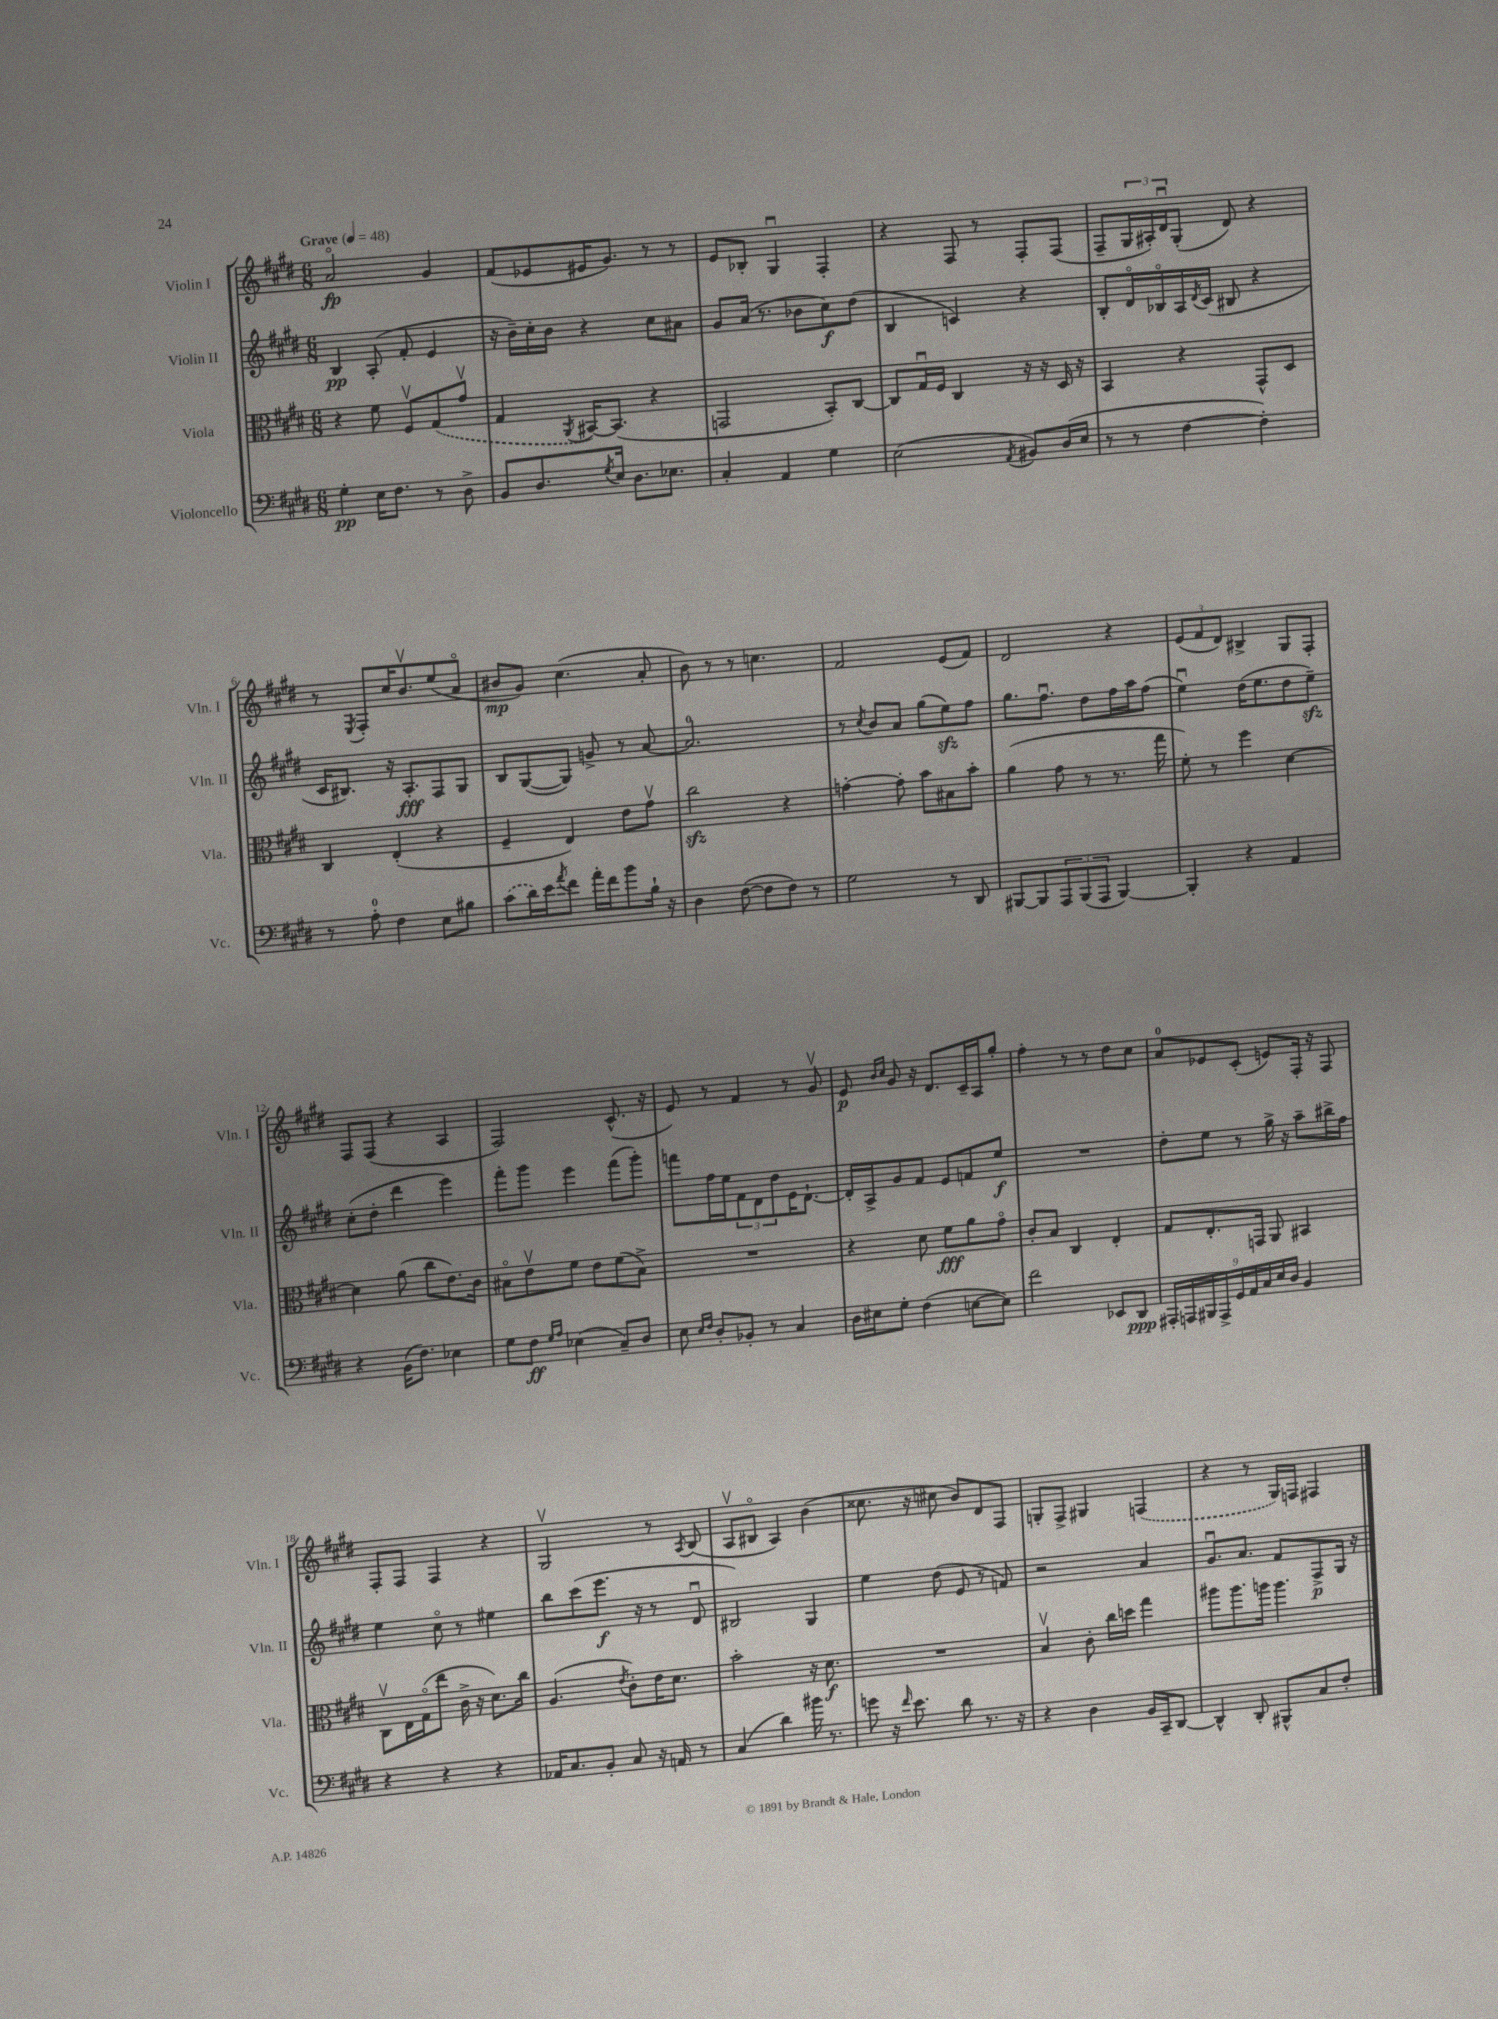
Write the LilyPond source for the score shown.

<<
\new StaffGroup <<
\new Staff = "s0" \with { instrumentName = "Violin I" shortInstrumentName = "Vln. I" } {
    \clef treble \key e \major \numericTimeSignature \time 6/8 \tempo "Grave" 4 = 48
    a'2\flageolet\fp gis'4 |
    fis'8( ees'8 eis'16 gis'8.) r8 r8 |
    e'8 bes8-. gis4\downbow fis4-. |
    r4 fis8 r8 fis8-. fis8( |
    fis8-- \tuplet 3/2 { gis16 ais16-.) dis'16\downbow } gis8-.( dis'8) r4 |
    r8 \acciaccatura { e8 } fis8-. cis''16 b'8.\upbow e''8( a'8\flageolet |
    bis'8\mp gis'8) cis''4.( a'8-. |
    b'8) r8 r8 c''4. |
    fis'2 e'8( fis'8) |
    dis'2 r4 |
    \tuplet 3/2 { e'8( fis'8 dis'8) } bis4-> gis8 fis8-. |
    fis8 fis8( r4 a4 |
    fis2) cis'8.-^( r16 |
    e'8) r8 fis'4 r8 gis'8\upbow |
    e'8\p \grace { b'16 cis''16 } gis'8 r16 dis'8. cis'16-- a16 gis''8-. |
    fis''4-. r8 r8 dis''8 cis''8 |
    a'8-0 ees'8 cis'8-.( e'8) fis16-. r16 fis8 |
    fis8-. fis8 fis4 r4 |
    gis2\upbow r8 \acciaccatura { a8 } b8( |
    a8\upbow bis8\flageolet a4) b'4( |
    cisis''8. r16 cis''8 b'8) dis'8 fis8 |
    g8-. fis8-> gis4 \once \slurDashed f4( |
    r4 r8 gis16) f16 fis4 \bar "|." |
}
\new Staff = "s1" \with { instrumentName = "Violin II" shortInstrumentName = "Vln. II" } {
    \clef treble \key e \major \numericTimeSignature \time 6/8
    b4\pp a8-.( fis'8-. e'4 |
    r16 b'16--) cis''16-. b'16 r4 cis''8 ais'8 |
    gis'8 a'16( r8. bes'8 cis''8\f) dis''8( |
    b4 c'4) r4 |
    b8-. dis'16\flageolet bes16\flageolet a16 \acciaccatura { dis'8 } cis'16( bis8 r4 |
    cis'16 bis8.) r16 a8.-.\fff fis8 gis8 |
    b8 gis8~( gis8) g'8-> r8 a'8~ |
    a'2.-0 |
    r8 \acciaccatura { cis''8 } b'8 a'8 gis''8( e''8\sfz) fis''8 |
    gis''8. fis''8.\downbow dis''8 fis''16 a''16 fis''8( |
    e''4\downbow) dis''16( e''8. dis''8 e''8--\sfz) |
    cis''8-.( dis''8-. dis'''4 e'''4) |
    fis'''8-. gis'''8 e'''4 fis'''8( gis'''8-.) |
    f'''8 fis''16 e''16 \tuplet 3/2 { fis'8 dis'8 dis''8 } e'16 dis'8.~-! |
    dis'16-. a16-> gis'8 fis'8 e'8 f'8 e''8\f |
    R2. |
    dis''8-. e''8 r8 gis''16-> r16 a''8-- bis''16-> fis''16 |
    e''4 cis''8\flageolet r8 eis''4 |
    b''8 cis'''8( e'''8.\f r16 r8 dis'8\downbow |
    bis2) gis4 |
    e''4 dis''8( e'8 r8 f'8) |
    r2 a'4 |
    gis'8.\downbow a'8. fis'8 fis8->\p gis16 r16 \bar "|." |
}
\new Staff = "s2" \with { instrumentName = "Viola" shortInstrumentName = "Vla." } {
    \clef alto \key e \major \numericTimeSignature \time 6/8
    r4 fis'8 fis8\upbow \once \slurDashed gis8( gis'8\upbow |
    gis4 \acciaccatura { a,8 } bis,16~) bis,8.( r4 |
    g,2 b,8-.) cis8~ |
    cis8 gis16\downbow fis16 cis4 r16 r16 dis16 r16 |
    b,4 r4 gis,8-^ dis8 |
    cis4 e4-.( r4 |
    fis4-- e4) e'8 gis'8\upbow |
    cis''2\sfz r4 |
    g'4~-. g'8-. b'8 bis8 b'8-. |
    a'4( gis'8 r8 r8. gis''16 |
    fis'8-.) r8 fis''4 dis'4~ |
    dis'4 a'8( cis''8 e'8.) cis'16 |
    bis8\flageolet e'8\upbow fis'8 e'8 fis'8( bis8->) |
    R2. |
    r4 dis'8 fis'8\fff a'8 gis'8\flageolet |
    cis'8-. b8 cis4 e4-. |
    gis8 e8.-. g,16 a,8 bis,4 |
    cis8\upbow e16 gis16\flageolet( e''8 cis'16-> r16 dis'8.) cis''16 |
    a4.( \acciaccatura { e'8 } cis'8-.) e'16 dis'8. |
    b'2-. r16 dis'8.\f |
    R2. |
    b4\upbow cis'8-. cis''16 d''16 gis''4 |
    ais''8 ais''8. a''16 a''4. \bar "|." |
}
\new Staff = "s3" \with { instrumentName = "Violoncello" shortInstrumentName = "Vc." } {
    \clef bass \key e \major \numericTimeSignature \time 6/8
    gis4-.\pp e16 fis8. r8 dis8-> |
    b,8 dis8. \acciaccatura { gis8 } e16 dis8. ees8. |
    cis4-. a,4 gis4 |
    e2( \acciaccatura { a,8 } bis,8) dis16( e16 |
    r8 r8 fis4~ fis4-.) |
    r8 a8-0-. fis4 e8 bis8 |
    \once \slurDashed cis'8( dis'16) e'16 \acciaccatura { a'8 } fis'8 a'16-. fis'16 b'8 b16-! r16 |
    dis4 fis8~( fis8 fis8) r8 |
    gis2 r8 dis,8 |
    bis,,8~ bis,,8 \tuplet 3/2 { a,,8 bis,,8( a,,8 } bis,,4~) |
    bis,,4-. r4 a,4 |
    r4 b,16( fis8.) ees4 |
    gis8 fis8\ff \grace { gis16 a16 } ees4( cis8--) dis8 |
    e8 \grace { e16 fis16 } dis8-. bes,8-. r8 cis4 |
    dis16 eis16 gis8-. fis4( e8~ e8) |
    fis'2 ees,8 dis,8\ppp |
    \tuplet 9/8 { ais,,16-. a,,16 bis,,16 a,,16-> gis,16 a,16 cis16 e16 dis16 } b,4 |
    r4 r4 r4 |
    aes,16 cis8. b,8-. cis8 r16 a,16 r8 |
    cis4( dis'4) bis'16 r8. |
    g'8 r16 \grace { fis'16 } e'8. dis'8 r8. r16 |
    r4 dis4 b,16 cis,16-- dis,8~ |
    dis,4-^ dis,8-. bis,,8-^ cis8 fis8-. \bar "|." |
}
>>
>>
